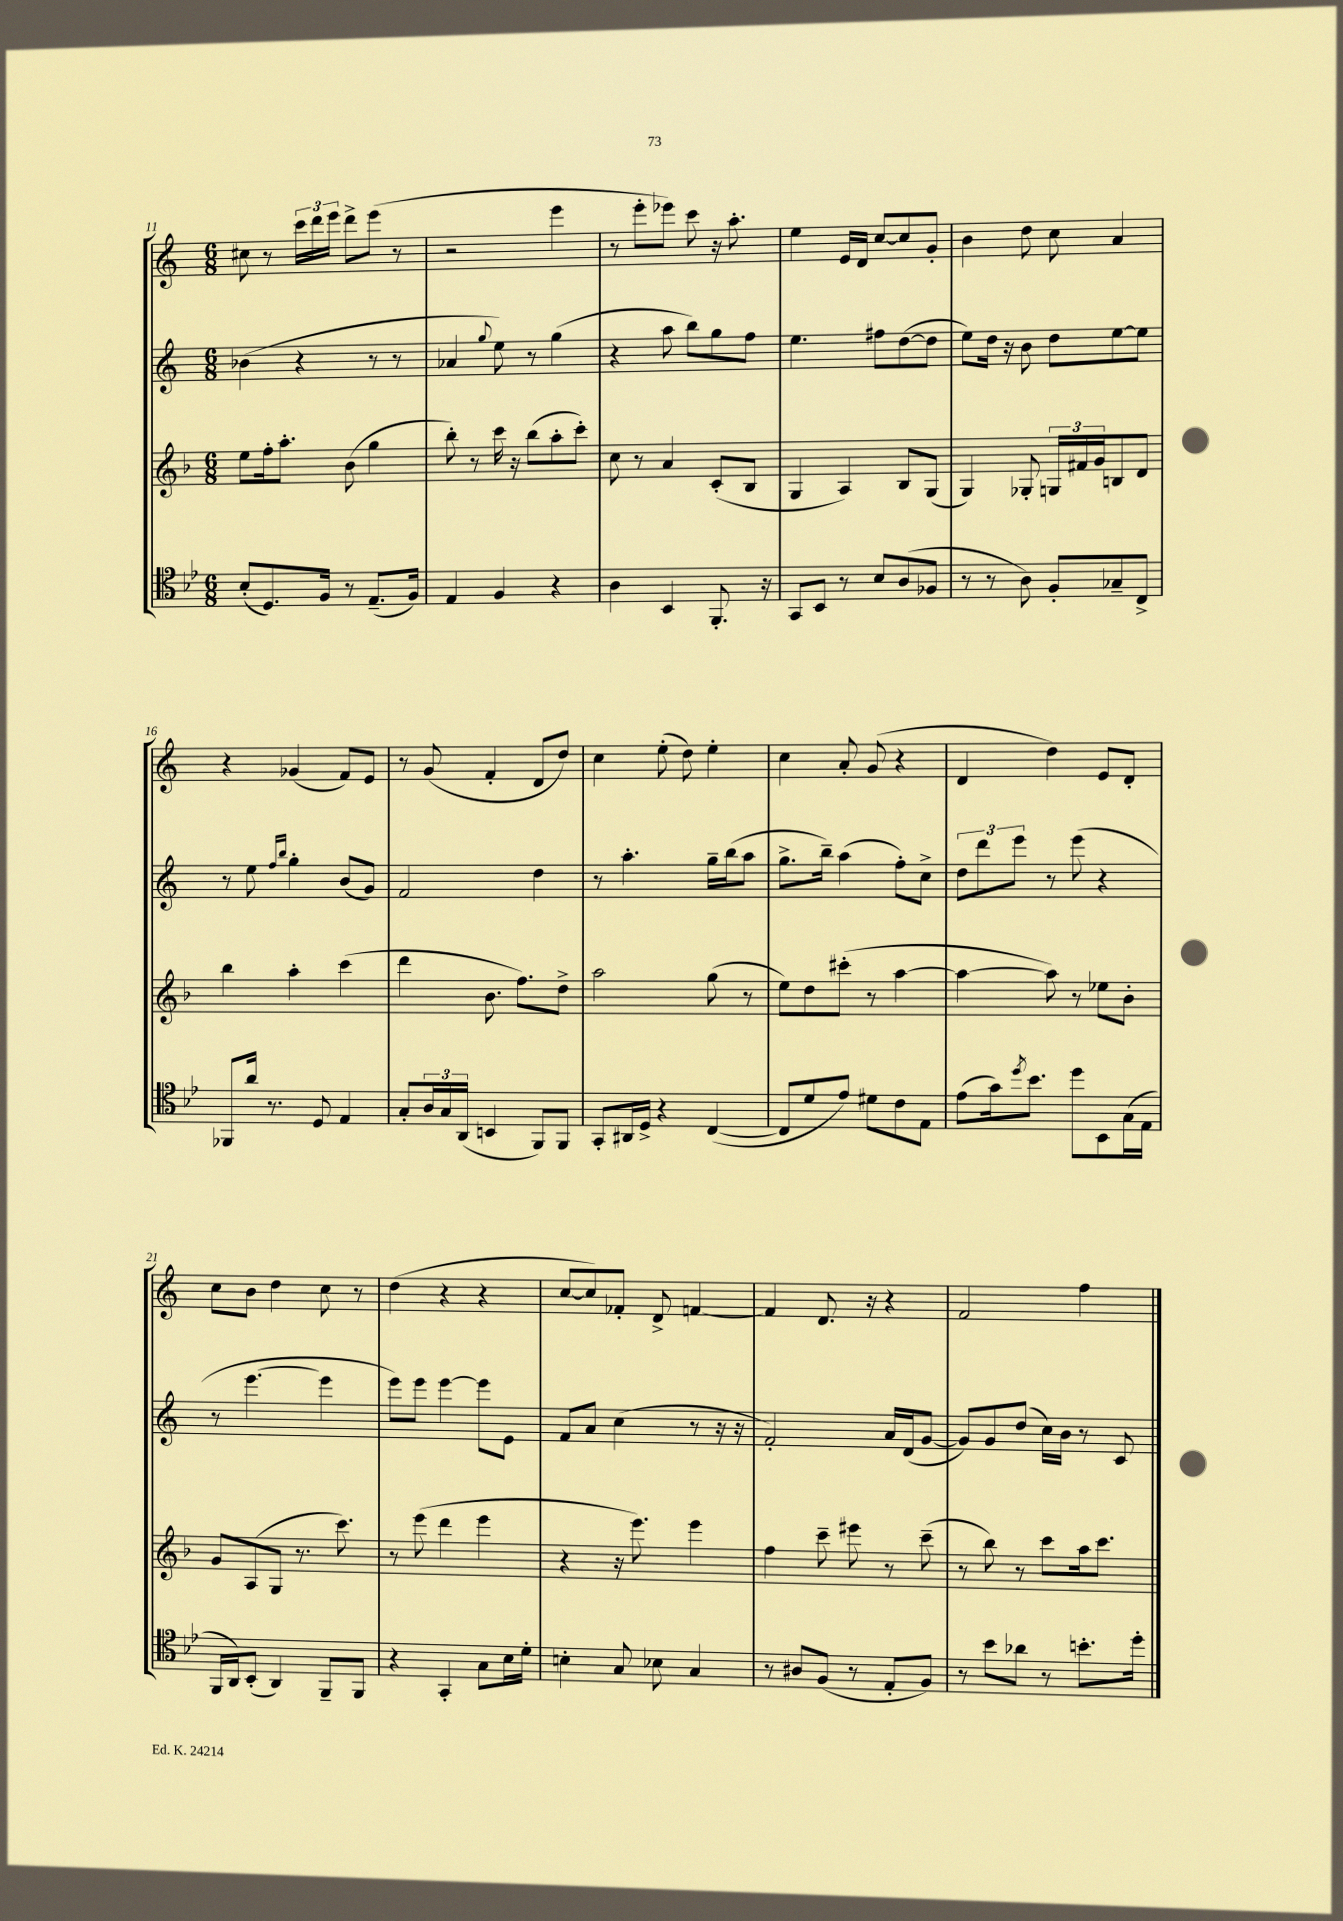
<<
\new StaffGroup <<
\new Staff = "s0" {
    \clef treble \key c \major \numericTimeSignature \time 6/8
    cis''8 r8 \tuplet 3/2 { c'''16 d'''16 e'''16 } d'''8-> e'''8( r8 |
    r2 e'''4 |
    r8 e'''8-. ees'''8) c'''8 r16 a''8.-. |
    e''4 e'16 d'16 c''8~ c''8 g'8-. |
    b'4 d''8 c''8 a'4 |
    r4 ges'4( f'8) e'8 |
    r8 g'8( f'4-. d'8 d''8) |
    c''4 e''8-.( d''8) e''4-. |
    c''4 a'8-. g'8( r4 |
    d'4 d''4) e'8 d'8-. |
    c''8 b'8 d''4 c''8 r8 |
    d''4( r4 r4 |
    c''8~ c''8) fes'8-. d'8-> f'4~ |
    f'4 d'8. r16 r4 |
    f'2 f''4 \bar "|." |
}
\new Staff = "s1" {
    \clef treble \key c \major \numericTimeSignature \time 6/8
    bes'4( r4 r8 r8 |
    aes'4 \appoggiatura { g''8 } e''8) r8 g''4( |
    r4 a''8 b''8) g''8 f''8 |
    e''4. fis''8 d''8~( d''8 |
    e''8) d''16 r16 b'8 d''8 e''8~ e''8 |
    r8 e''8 \grace { f''16 b''16 } g''4-. b'8( g'8) |
    f'2 d''4 |
    r8 a''4.-. g''16-- b''16( a''8 |
    g''8.-> b''16--) a''4( f''8-.) c''8-> |
    \tuplet 3/2 { d''8 d'''8 e'''8 } r8 e'''8( r4 |
    r8 e'''4.~ e'''4 |
    e'''8) e'''8 e'''4~ e'''8 e'8 |
    f'8 a'8 c''4( r8 r16 r16 |
    f'2-.) a'16 d'16( g'8~ |
    g'8) g'8 d''8( c''16) b'16 r8 c'8 \bar "|." |
}
\new Staff = "s2" {
    \clef treble \key f \major \numericTimeSignature \time 6/8
    e''8 f''16-. a''8.-. bes'8( g''4 |
    bes''8-.) r8 c'''16 r16 bes''8( a''8-. c'''8-.) |
    c''8 r8 a'4 c'8-.( bes8 |
    g4 a4) bes8 g8( |
    g4) ges8-. \tuplet 3/2 { g16 fis'16 g'16 } b8 d'8 |
    bes''4 a''4-. c'''4( |
    d'''4 bes'8. f''8.) d''8-> |
    a''2 g''8( r8 |
    e''8) d''8 cis'''8-.( r8 a''4~ |
    a''4~ a''8) r8 ees''8 bes'8-. |
    g'8 a8( g8 r8. c'''8.) |
    r8 e'''8( d'''4 e'''4 |
    r4 r16 e'''8.) e'''4 |
    f''4 c'''8-- eis'''8 r8 c'''8--( |
    r8 bes''8) r8 c'''8 a''16 c'''8. \bar "|." |
}
\new Staff = "s3" {
    \clef tenor \key bes \major \numericTimeSignature \time 6/8
    bes8-.( d8.) f16 r8 ees8.--( f16) |
    ees4 f4 r4 |
    a4 bes,4 f,8.-. r16 |
    g,8 bes,8 r8 bes8 a8( fes8 |
    r8 r8 a8) f8-. ges8-- c8-> |
    fes,8 a'16 r8. d8 ees4 |
    g8-. \tuplet 3/2 { a16 g16 a,16( } b,4 f,8) f,8 |
    g,8-. ais,16 d16-> r4 c4~( |
    c8 d'8 ees'8) dis'8 c'8 ees8 |
    ees'8( g'16) \acciaccatura { d''8 } bes'8. d''8 bes,8 g16( ees16 |
    f,16 a,16) bes,8-.( a,4) f,8-- f,8 |
    r4 g,4-. g8 bes16 d'16-. |
    b4-. g8 bes8 g4 |
    r8 ais8 f8( r8 ees8-. f8) |
    r8 bes'8 aes'8 r8 b'8.-. d''16-. \bar "|." |
}
>>
>>
\layout { \context { \Score currentBarNumber = #11 } }
